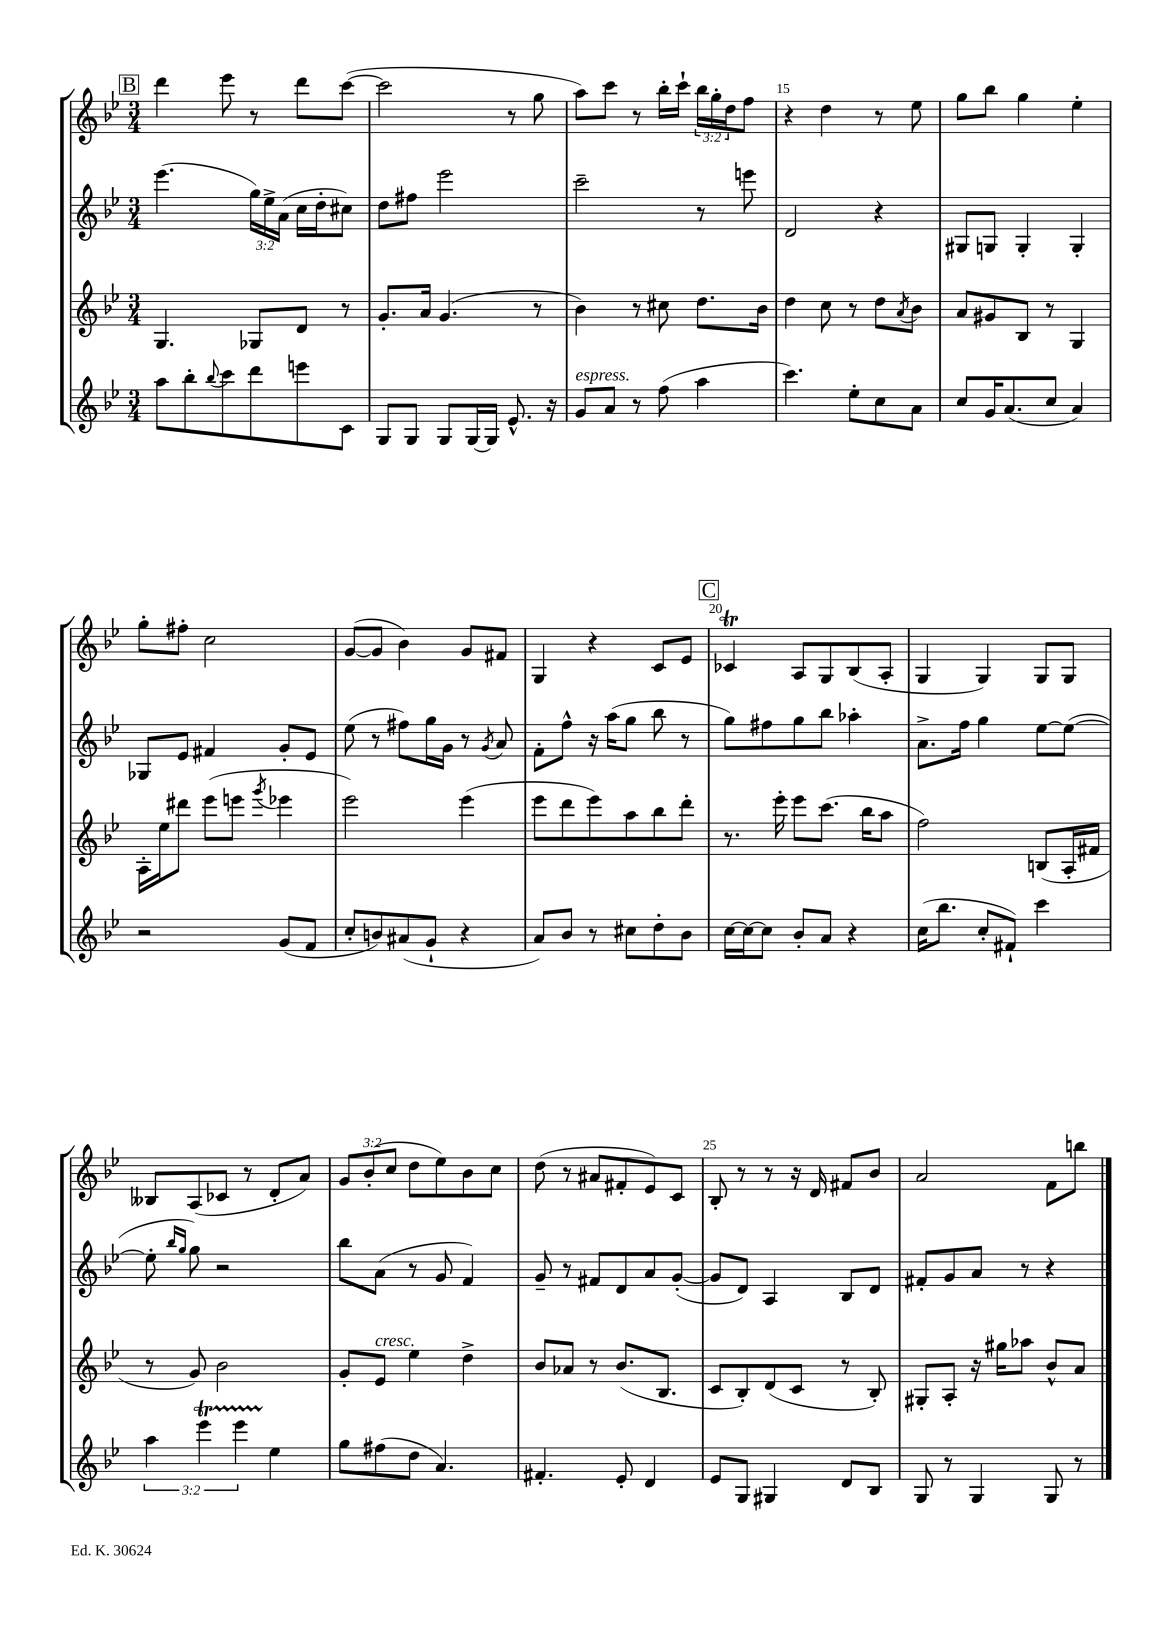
<<
\new StaffGroup <<
\new Staff = "s0" {
    \clef treble \key bes \major \numericTimeSignature \time 3/4 \override Staff.TupletNumber.text = #tuplet-number::calc-fraction-text
    \mark \markup { \box "B" } d'''4 ees'''8 r8 d'''8 c'''8~( |
    c'''2 r8 g''8 |
    a''8) c'''8 r8 bes''16-. c'''16-! \tuplet 3/2 { bes''16 g''16-. d''16 } f''8 |
    r4 d''4 r8 ees''8 |
    g''8 bes''8 g''4 ees''4-. |
    g''8-. fis''8-. c''2 |
    g'8~( g'8 bes'4) g'8 fis'8 |
    g4 r4 c'8 ees'8 |
    \mark \markup { \box "C" } ces'4\trill a8 g8 bes8( a8-. |
    g4 g4) g8 g8 |
    beses8 a8( ces'8 r8 d'8-. a'8) |
    \tuplet 3/2 { g'8 bes'8-.( c''8 } d''8 ees''8) bes'8 c''8 |
    d''8( r8 ais'8 fis'8-. ees'8) c'8 |
    bes8-. r8 r8 r16 d'16 fis'8 bes'8 |
    a'2 f'8 b''8 \bar "|." |
}
\new Staff = "s1" {
    \clef treble \key bes \major \numericTimeSignature \time 3/4 \override Staff.TupletNumber.text = #tuplet-number::calc-fraction-text
    \mark \markup { \box "B" } ees'''4.( \tuplet 3/2 { g''16) ees''16-> a'16( } c''16 d''16-. cis''8) |
    d''8 fis''8 ees'''2 |
    c'''2-- r8 e'''8 |
    d'2 r4 |
    gis8 g8 g4-. g4-. |
    ges8 ees'8 fis'4 g'8-. ees'8 |
    ees''8( r8 fis''8) g''16 g'16 r8 \acciaccatura { g'8 } a'8 |
    f'8-. f''8-^ r16 a''16( g''8 bes''8 r8 |
    \mark \markup { \box "C" } g''8) fis''8 g''8 bes''8 aes''4-. |
    a'8.-> f''16 g''4 ees''8~ ees''8~( |
    ees''8-. \grace { bes''16 g''16 } g''8) r2 |
    bes''8 a'8( r8 g'8 f'4) |
    g'8-- r8 fis'8 d'8 a'8 g'8~-.( |
    g'8 d'8) a4 bes8 d'8 |
    fis'8-. g'8 a'8 r8 r4 \bar "|." |
}
\new Staff = "s2" {
    \clef treble \key bes \major \numericTimeSignature \time 3/4
    \mark \markup { \box "B" } g4. ges8 d'8 r8 |
    g'8.-. a'16 g'4.( r8 |
    bes'4) r8 cis''8 d''8. bes'16 |
    d''4 c''8 r8 d''8 \acciaccatura { a'8 } bes'8 |
    a'8 gis'8 bes8 r8 g4 |
    a16-. ees''16 dis'''8 ees'''8( e'''8 \acciaccatura { g'''8 } ees'''4 |
    ees'''2) ees'''4( |
    ees'''8 d'''8 ees'''8) a''8 bes''8 d'''8-. |
    \mark \markup { \box "C" } r8. ees'''16-. ees'''8 c'''8.( bes''16 a''8 |
    f''2) b8( a16-. fis'16 |
    r8 g'8) bes'2 |
    g'8-. ees'8^\markup { \italic "cresc." } ees''4 d''4-> |
    bes'8 aes'8 r8 bes'8.( bes8. |
    c'8 bes8-.) d'8( c'8 r8 bes8-.) |
    gis8-. a8-. r16 gis''16 aes''8 bes'8-^ a'8 \bar "|." |
}
\new Staff = "s3" {
    \clef treble \key bes \major \numericTimeSignature \time 3/4 \override Staff.TupletNumber.text = #tuplet-number::calc-fraction-text
    \mark \markup { \box "B" } a''8 bes''8-. \appoggiatura { bes''8 } c'''8 d'''8 e'''8 c'8 |
    g8 g8 g8 g16~ g16 ees'8.-^ r16 |
    g'8^\markup { \italic "espress." } a'8 r8 f''8( a''4 |
    c'''4.) ees''8-. c''8 a'8 |
    c''8 g'16 a'8.( c''8 a'4) |
    r2 g'8( f'8 |
    c''8-. b'8) ais'8( g'8-! r4 |
    a'8) bes'8 r8 cis''8 d''8-. bes'8 |
    \mark \markup { \box "C" } c''16~ c''16~ c''8 bes'8-. a'8 r4 |
    c''16( bes''8. c''8-. fis'8-!) c'''4 |
    \tuplet 3/2 { a''4 ees'''4\startTrillSpan ees'''4 } ees''4\stopTrillSpan |
    g''8 fis''8( d''8 a'4.) |
    fis'4.-. ees'8-. d'4 |
    ees'8 g8 gis4 d'8 bes8 |
    g8 r8 g4 g8 r8 \bar "|." |
}
>>
>>
\layout { \context { \Score currentBarNumber = #12 \override BarNumber.break-visibility = ##(#f #t #t) barNumberVisibility = #(every-nth-bar-number-visible 5) } }
